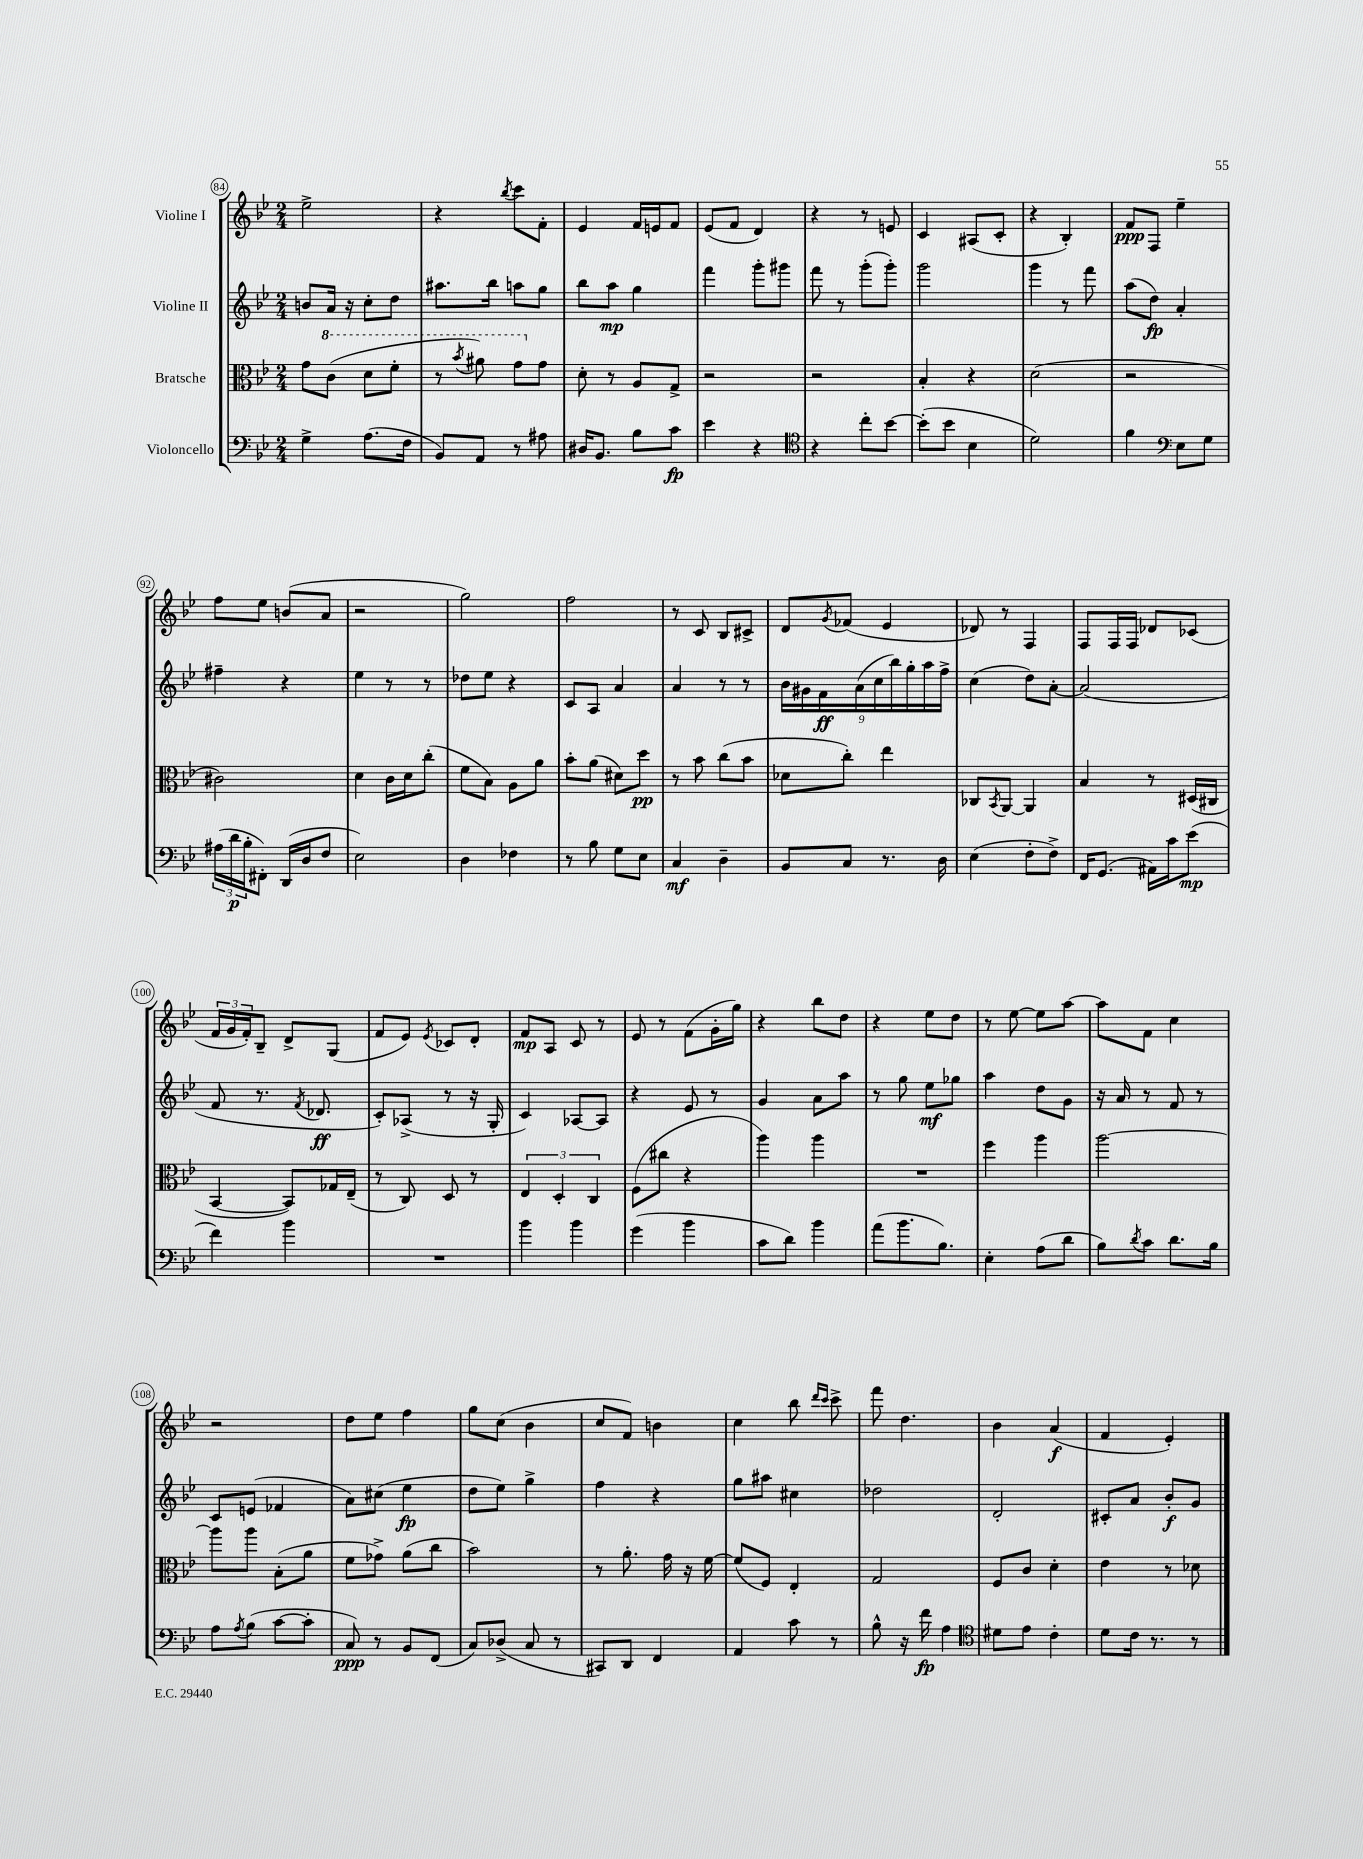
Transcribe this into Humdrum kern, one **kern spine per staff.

**kern	**kern	**kern	**kern
*staff4	*staff3	*staff2	*staff1
*clefF4	*clefC3	*clefG2	*clefG2
*k[b-e-]	*k[b-e-]	*k[b-e-]	*k[b-e-]
*M2/4	*M2/4	*M2/4	*M2/4
4G^\	8g\L	8b/L	2ee-^\
.	(8cc\J	16a/Jk	.
.	.	16r	.
(8.A\L	8dd\L	8cc'\L	.
.	8ff'\J	8dd\J	.
16F\Jk	.	.	.
=	=	=	=
8BB-/L)	8r	8.aa#\L	4r
.	8qbb-/	.	.
8AA/J	8aa#\)	.	.
.	.	16bb-\Jk	.
.	.	.	8qbb-/
8r	8gg\L	8aa\L	8ccc\L
8A#\	8g\J	8gg\J	8f'\J
=	=	=	=
16D#/LK	8d'\	8bb-\L	4e-/
8.BB-/J	.	.	.
.	8r	8aa\J	.
8B-\L	8A/L	4gg\	16f/LL
.	.	.	16e/J
8c\J	8G^/J	.	8f/J
=	=	=	=
4e-\	2r	4fff\	(8e-/L
.	.	.	8f/J
4r	.	8ggg'\L	4d/)
.	.	8ggg#\J	.
=	=	=	=
*clefC4	*	*	*
4r	2r	8fff\	4r
.	.	8r	.
8cc'\L	.	(8ggg'\L	8r
[8b-\J	.	8ggg'\J)	8e/
=	=	=	=
(8b-'\]L	4B-'/	2ggg\	4c/
8b-\J	.	.	.
4B-\	4r	.	(8A#/L
.	.	.	8c'/J
=	=	=	=
2d\)	(2d\	4ggg\	4r
.	.	8r	4B-'/)
.	.	8fff\	.
=	=	=	=
4f\	2r	(8aa\L	8f/L
.	.	8dd\J)	8F/J
*clefF4	*	*	*
8E-\L	.	4a'/	4ee-~\
8G\J	.	.	.
=	=	=	=
(24A#\LL	2c#\)	4ff#~\	8ff\L
24d\	.	.	.
24B-'\J	.	.	.
8FF#'\J)	.	.	8ee-\J
(16DD/LL	.	4r	(8b/L
16D/J	.	.	.
8F/J	.	.	8a/J
=	=	=	=
2E-\)	4d\	4ee-\	2r
.	16c\LL	8r	.
.	16d\J	.	.
.	(8cc'\J	8r	.
=	=	=	=
4D\	8f\L	8dd-\L	2gg\)
.	8B-\J)	8ee-\J	.
4F-\	8A\L	4r	.
.	8a\J	.	.
=	=	=	=
8r	8b-'\L	8c/L	2ff\
8B-\	(8a\J	8A/J	.
8G\L	8d#\L)	4a/	.
8E-\J	8dd\J	.	.
=	=	=	=
4C/	8r	4a/	8r
.	8b-\	.	8c/
4D~\	(8cc\L	8r	8B-/L
.	8b-\J	8r	8c#^/J
=	=	=	=
8BB-/L	8d-\L	18b-\LL	8d/L
.	.	18g#\	.
.	.	18f\	.
.	.	.	8qg/
8C/J	8cc'\J)	.	(8f-/J
.	.	(18a\	.
.	.	18cc\	.
8.r	4ee-\	.	4e-/
.	.	18bb-\)	.
.	.	18gg'\	.
.	.	18aa\	.
16D\	.	.	.
.	.	18ff^\JJ	.
=	=	=	=
(4E-\	8C-/L	(4cc\	8d-/)
.	8qBB-/	.	.
.	[8AA/J	.	8r
8F'\L	4AA/]	8dd\L)	4F/
8F^\J)	.	[8a'\J	.
=	=	=	=
16FF/LK	4B-/	(2a/]	8F/L
(8.GG/J	.	.	.
.	.	.	16F/L
.	.	.	16F/JJ
16AA#\LL)	8r	.	8d-/L
16c\J	.	.	.
(8e-\J	(16D#/LL	.	(8c-/J
.	16C#/JJ	.	.
=	=	=	=
4f\)	[4BB-/	8f/	24f/LL
.	.	.	24g/
.	.	.	24f'/J)
.	.	8.r	8B-~/J
4b-\	8BB-/]L)	.	8d^/L
.	.	8qf/	.
.	.	8.d-/	.
.	16G-/L	.	(8G/J
.	(16E-~/JJ	.	.
=	=	=	=
2r	8r	8c'/L)	8f/L
.	8C/)	(8A-^/J	8e-/J)
.	.	.	8qe-/
.	8D/	8r	8c-/L
.	8r	16r	8d'/J
.	.	16G'/	.
=	=	=	=
4b-\	6E-/	4c/)	8f/L
.	.	.	8A/J
.	6D'/	.	.
4b-\	.	[8A-/L	8c/
.	6C/	.	.
.	.	8A-/]J	8r
=	=	=	=
(4g\	(8F\L	4r	8e-/
.	8cc#\J	.	8r
4b-\	4r	8e-/	(8f\L
.	.	8r	16g'\L
.	.	.	16gg\JJ)
=	=	=	=
8c\L	4aa\)	4g/	4r
8d\J)	.	.	.
4b-\	4aa\	8a\L	8bb-\L
.	.	8aa\J	8dd\J
=	=	=	=
(8a\L	2r	8r	4r
8.b-\	.	8gg\	.
.	.	8ee-\L	8ee-\L
8.B-\J)	.	.	.
.	.	8gg-\J	8dd\J
=	=	=	=
4E-'\	4ff\	4aa\	8r
.	.	.	[8ee-\
(8A\L	4aa\	8dd\L	8ee-\]L
8d\J	.	8g\J	[8aa\J
=	=	=	=
8B-\L)	[2aa\	16r	8aa\]L
.	.	16a/	.
8qd/	.	.	.
8c\J	.	8r	8f\J
8.d\L	.	8f/	4cc\
.	.	8r	.
16B-\Jk	.	.	.
=	=	=	=
8A\L	8aa\]L	8c/L	2r
8qA/	.	.	.
(8B-\J	8aa\J	(8e/J	.
[8c\L	(8B-'\L	4f-/	.
8c'\]J	8a\J	.	.
=	=	=	=
8C/)	8f\L	8a\L)	8dd\L
8r	8g-^\J)	(8cc#\J	8ee-\J
8BB-/L	(8a\L	4ee-\	4ff\
(8FF/J	8cc\J	.	.
=	=	=	=
8C/L)	2b-\)	8dd\L	8gg\L
(8D-^/J	.	8ee-\J)	(8cc\J
8C/	.	4gg^\	4b-\
8r	.	.	.
=	=	=	=
8CC#/L)	8r	4ff\	8cc/L
8DD/J	8.a'\	.	8f/J)
4FF/	.	4r	4b\
.	16g\	.	.
.	16r	.	.
.	[16f\	.	.
=	=	=	=
4AA/	(8f/]L	8gg\L	4cc\
.	8F/J)	8aa#\J	.
8c\	4E-'/	4cc#\	8bb-\
.	.	.	16qqddd/LL
.	.	.	16qqccc/JJ
8r	.	.	8ccc^\
=	=	=	=
8B-^^\	2G/	2dd-\	8fff\
16r	.	.	4.dd\
16f\	.	.	.
4A\	.	.	.
=	=	=	=
*clefC4	*	*	*
8d#\L	8F/L	2d'/	4b-\
8e-\J	8c/J	.	.
4c'\	4d'\	.	(4a/
=	=	=	=
8d\L	4e-\	8c#'/L	4f/
16c\Jk	.	8a/J	.
8.r	.	.	.
.	8r	8b-'/L	4e-'/)
8r	8d-\	8g/J	.
==	==	==	==
*-	*-	*-	*-
